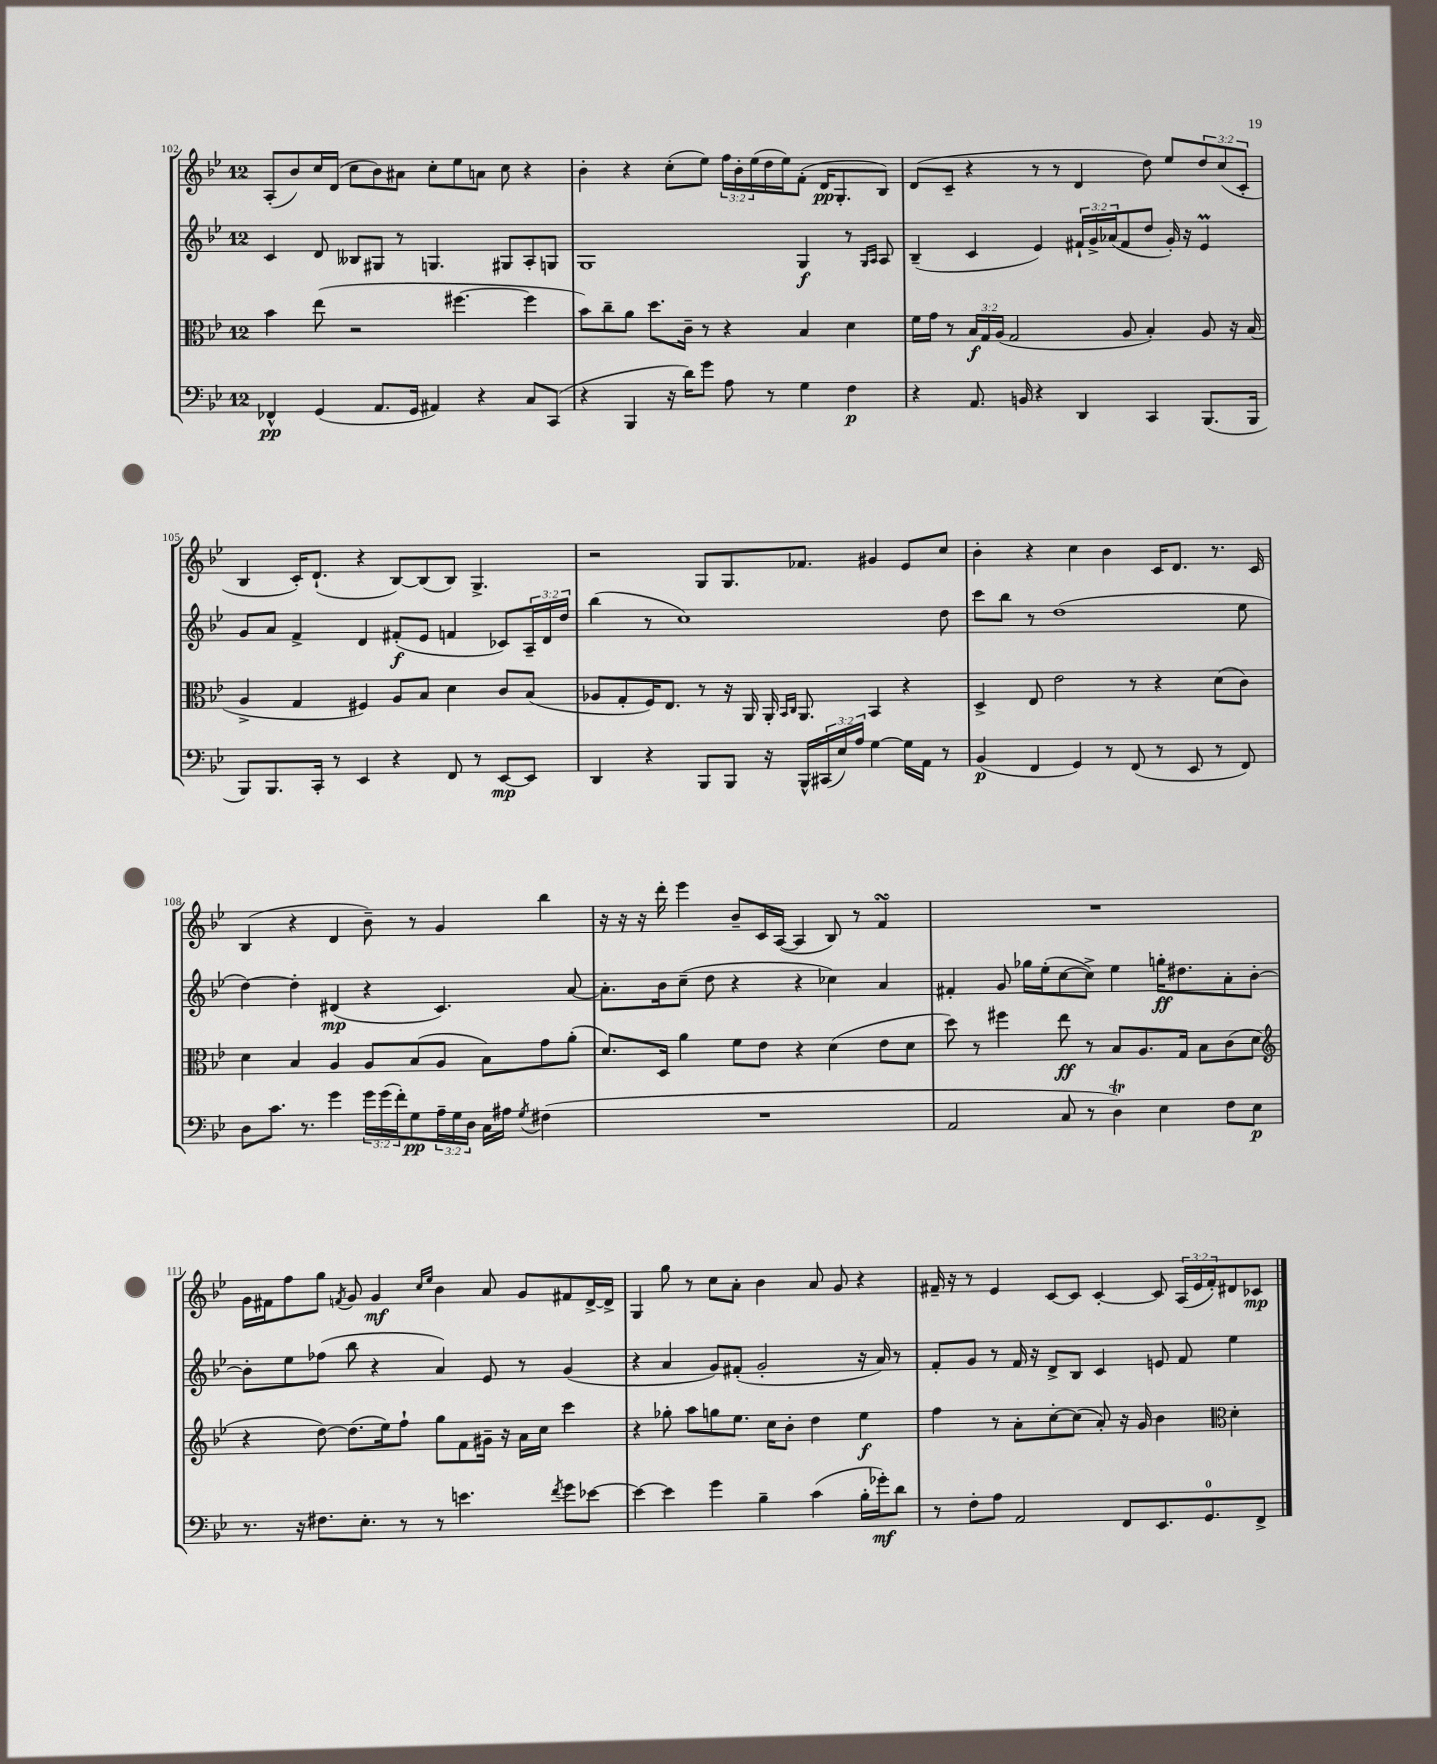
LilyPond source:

<<
\new StaffGroup <<
\new Staff = "s0" {
    \clef treble \key bes \major \once \override Staff.TimeSignature.style = #'single-digit \time 12/8 \override Staff.TupletNumber.text = #tuplet-number::calc-fraction-text
    a8-.( bes'8) c''16 d'16( c''8 bes'8) ais'8 c''8-. ees''8 a'8 c''8 r4 |
    bes'4-. r4 c''8-.( ees''8) \tuplet 3/2 { f''16 bes'16-. ees''16( } d''16 ees''16) f'8-.( d'16\pp g8.-. bes8) |
    d'8( c'8-- r4 r8 r8 d'4 d''8) ees''8 \tuplet 3/2 { d''8 c''8( c'8-. } |
    bes4 c'16-.) d'8.-!( r4 bes8~) bes8( bes8) g4.-> |
    r2 g8 g8. fes'8. gis'4 ees'8 c''8 |
    bes'4-. r4 c''4 bes'4 c'16 d'8. r8. c'16 |
    bes4( r4 d'4 bes'8--) r8 g'4 bes''4 |
    r16 r16 r16 d'''16-. ees'''4 bes'8-- c'16 a16~( a4 bes8) r8 f'4\turn |
    R1. |
    g'16 fis'16 f''8 g''8 \acciaccatura { f'8 } g'8 g'4\mf \grace { c''16 ees''16 } bes'4 a'8 g'8 fis'8 d'16~-> d'16-> |
    g4 g''8 r8 c''8 a'8-. bes'4 a'8 g'8 r4 |
    fis'16-- r16 r8 ees'4 c'8~ c'8 c'4~-. c'8 \tuplet 3/2 { a16( ees'16 fis'16-.) } dis'8 ces'8\mp \bar "|." |
}
\new Staff = "s1" {
    \clef treble \key bes \major \once \override Staff.TimeSignature.style = #'single-digit \time 12/8 \override Staff.TupletNumber.text = #tuplet-number::calc-fraction-text
    c'4 d'8 beses8 gis8 r8 g4. gis8 a8-. g8 |
    g1 g4\f r8 \grace { g16 a16 } a8 |
    bes4--( c'4 ees'4) \tuplet 3/2 { fis'16-! g'16-> aes'16( } fis'8 d''8 g'16-.) r16 ees'4\prall |
    g'8 a'8 f'4-> d'4 fis'8-.\f( ees'8 f'4 ces'8) \tuplet 3/2 { a16-- d'16 d''16 } |
    bes''4( r8 c''1) d''8 |
    c'''8 bes''8 r8 d''1( ees''8 |
    d''4~) d''4-. dis'4\mp( r4 c'4.) a'8~ |
    a'8.-. bes'16 c''8--( d''8 r4 r4 ces''4) a'4 |
    fis'4-. g'8 ges''16 ees''16-.( c''8~ c''8->) ees''4 g''16-.\ff dis''8. a'8-. bes'8~-. |
    bes'8-. ees''8 fes''8( bes''8 r4 a'4) ees'8 r8 g'4( |
    r4 a'4 g'8) fis'8-.( g'2-. r16 a'16) r8 |
    f'8-. g'8 r8 f'16 r16 d'8-> bes8 c'4 e'8 f'8 ees''4 \bar "|." |
}
\new Staff = "s2" {
    \clef alto \key bes \major \once \override Staff.TimeSignature.style = #'single-digit \time 12/8 \override Staff.TupletNumber.text = #tuplet-number::calc-fraction-text
    bes'4 ees''8( r2 fis''4.~ fis''4 |
    bes'8) c''8-- a'8 d''8. c'16-- r8 r4 bes4 d'4 |
    f'16 g'16 r8 \tuplet 3/2 { bes16\f g16 a16( } g2 a8 bes4-.) a8 r16 bes16( |
    a4-> g4 fis4) a8 bes8 d'4 c'8 bes8( |
    aes8 g8-. f16) ees8. r8 r16 a,16 a,16-. \grace { bes,16 c16 } a,8. bes,4 r4 |
    d4-> ees8 ees'2 r8 r4 d'8( c'8) |
    d'4 bes4 a4 a8 bes8( a8 bes8) g'8 a'8-.( |
    d'8.) d16 a'4 f'8 ees'8 r4 d'4( ees'8 d'8 |
    d''8) r8 fis''4 ees''8\ff r8 bes8 a8. g16 bes8 c'8( d'8 |
    \clef treble r4 d''8~) d''8.( ees''16) f''8-! g''8 f'8 gis'16-- r16 a'16 c''16 c'''4 |
    r4 ges''8-. a''8 g''8 ees''8. c''16 bes'8-. d''4 ees''4\f |
    f''4 r8 a'8-. c''8~-. c''8( a'8-.) r16 g'16 bes'4 \clef alto d'4-. \bar "|." |
}
\new Staff = "s3" {
    \clef bass \key bes \major \once \override Staff.TimeSignature.style = #'single-digit \time 12/8 \override Staff.TupletNumber.text = #tuplet-number::calc-fraction-text
    fes,4-^\pp g,4( a,8. g,16 ais,4) r4 c8 c,8( |
    r4 bes,,4 r16 d'16) g'8 a8 r8 g4 f4\p |
    r4 a,8. b,16 r4 d,4 c,4 bes,,8.( bes,,16 |
    bes,,8) bes,,8. c,16-. r8 ees,4 r4 f,8 r8 ees,8~\mp ees,8 |
    d,4 r4 bes,,8 bes,,8 r16 bes,,16-^ \tuplet 3/2 { cis,16( ees16) a16 } g4~ g16 a,16 r8 |
    bes,4\p( f,4 g,4) r8 f,8( r8 ees,8 r8 f,8) |
    d8 c'8. r8. g'4 \tuplet 3/2 { g'16 g'16( f'16-.) } g8\pp \tuplet 3/2 { a16-- g16 d16 } c16 ais16 \acciaccatura { g8 } fis4( |
    R1. |
    a,2 c8 r8 d4\trill) ees4 f8 ees8\p |
    r8. r16 fis8. ees8.-. r8 r8 e'4. \acciaccatura { f'8 } g'8 ees'8~ |
    ees'4~ ees'4 g'4 bes4-- c'4( bes16-. ges'16-.\mf) d'8 |
    r8 f8-. a8 a,2 f,8 ees,8. g,8.-0 f,8-> \bar "|." |
}
>>
>>
\layout { \context { \Score currentBarNumber = #102 } }
